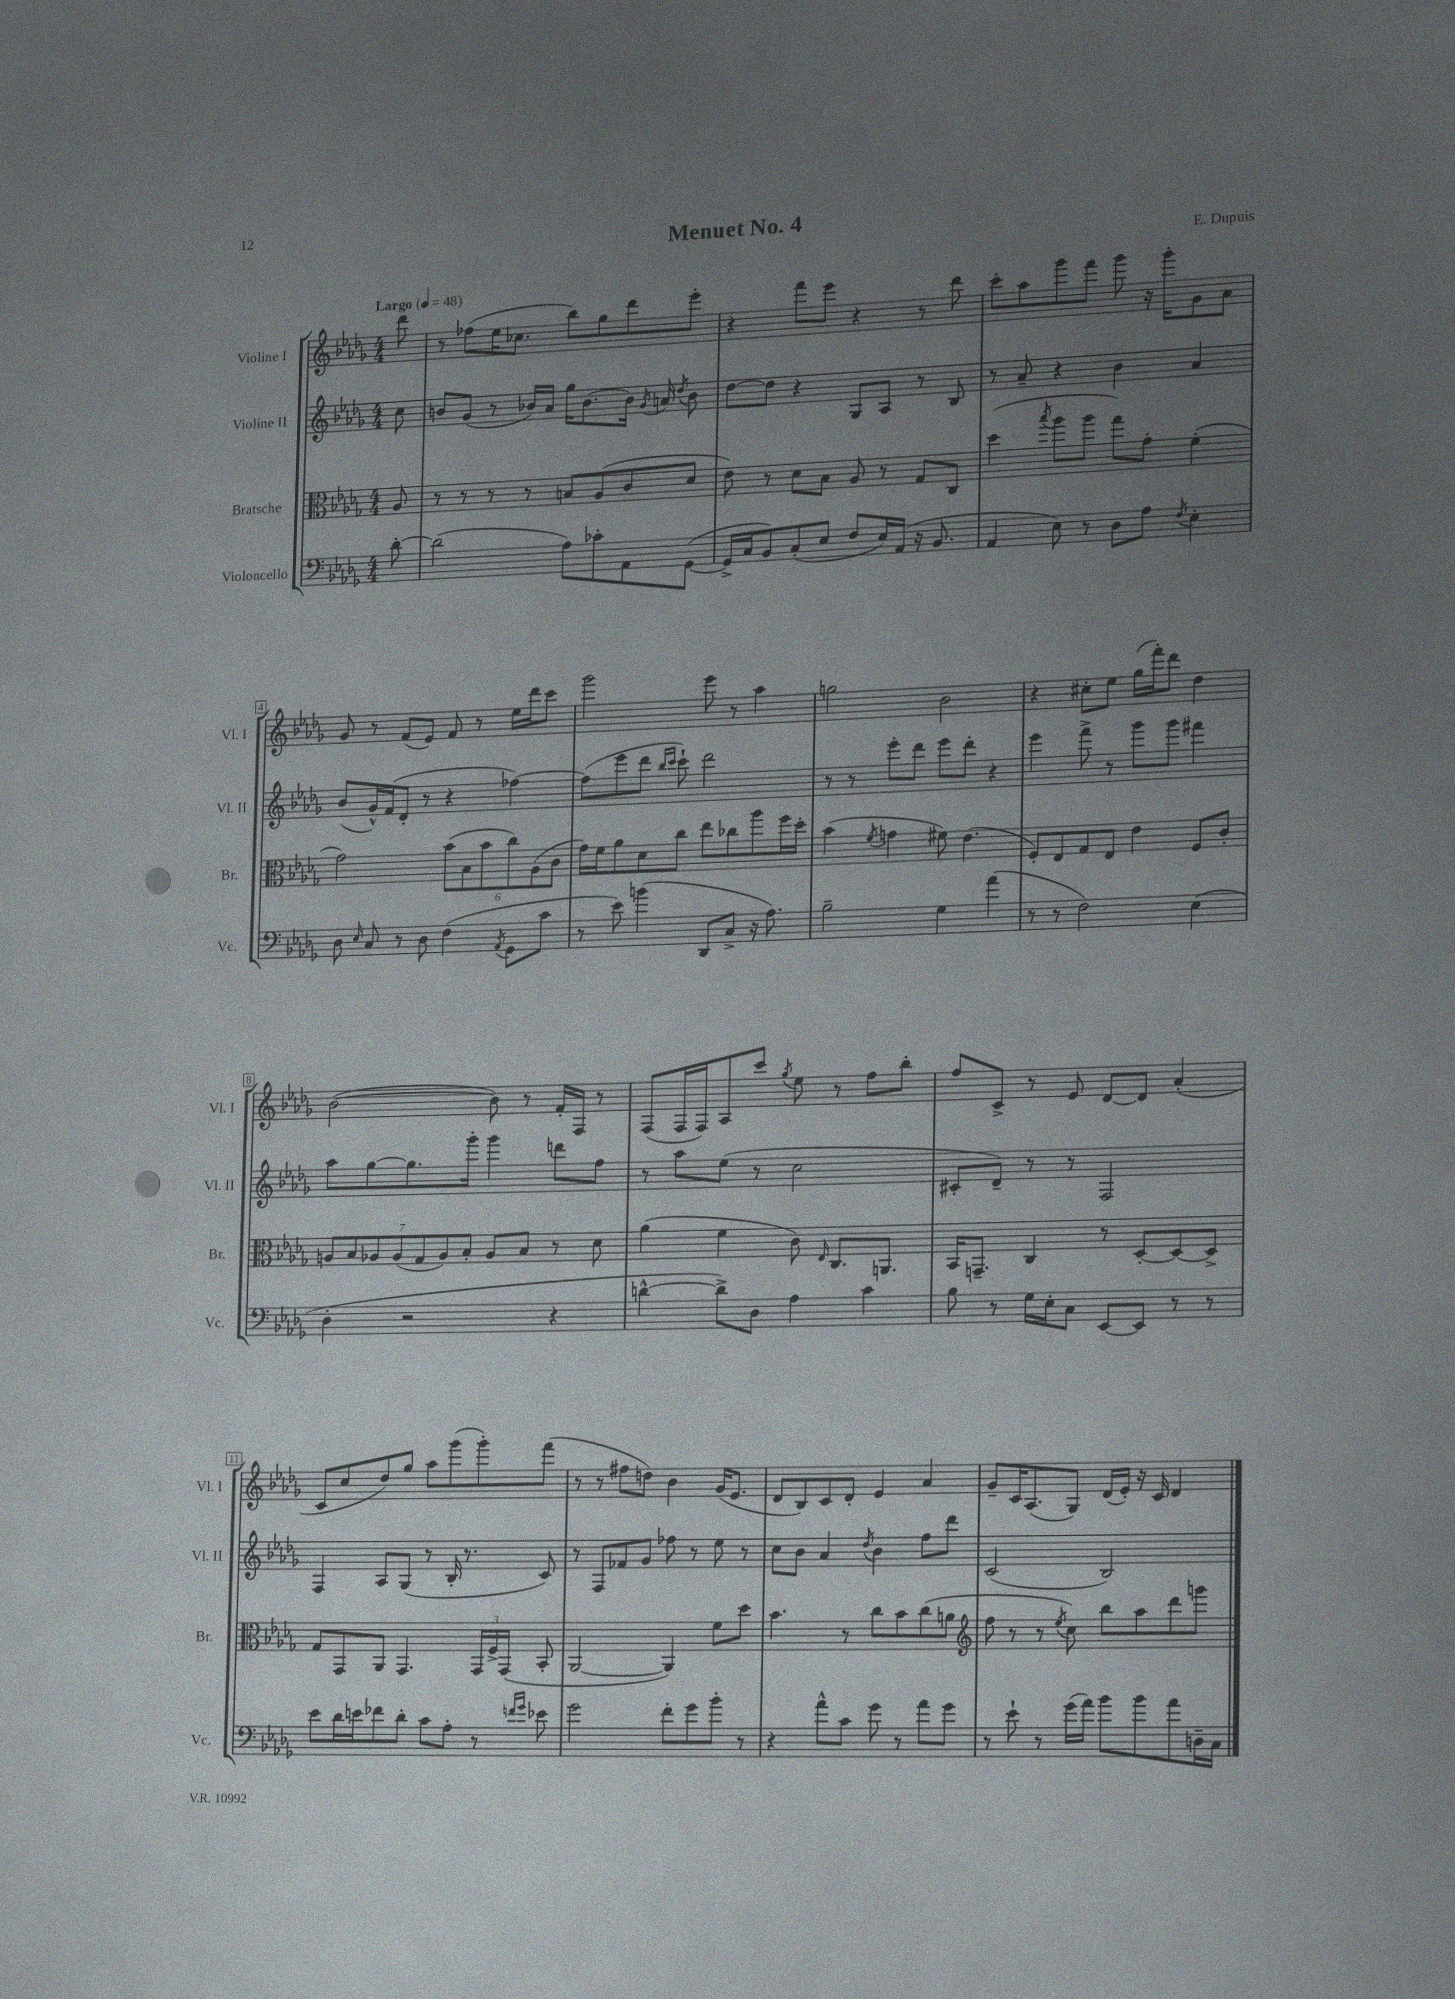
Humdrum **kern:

**kern	**kern	**kern	**kern
*staff4	*staff3	*staff2	*staff1
*clefF4	*clefC3	*clefG2	*clefG2
*k[b-e-a-d-g-]	*k[b-e-a-d-g-]	*k[b-e-a-d-g-]	*k[b-e-a-d-g-]
*M4/4	*M4/4	*M4/4	*M4/4
*MM48	*MM48	*MM48	*MM48
[8d-'\	8A-/	8cc\	8ddd-\
=	=	=	=
(2d-\]	8r	8b/L	8r
.	8r	(8g-/J	(8ff-\L
.	8r	8r	16ee-\K
.	.	.	8.cc-\J
.	8r	16b-/LL)	.
.	.	16a-/JJ	.
8A-\L)	8B/L	16gg-\LK	8bb-\L)
.	.	[8.b-\	.
8c-'\	(8A-/	.	8gg-\
8AA-\	8c/	16b-\]Jk	8ddd-\
.	.	8qg-/	.
.	.	16a/	.
.	.	8qdd-/	.
([8GG-\J	8d-/J	8b-\	8eee-'\J
=	=	=	=
16GG-^/]LL	8e-\)	[8dd-\L	4r
16C/J	.	.	.
8BB-/)	8r	8dd-\]J	.
(8C'/	8d-\L	4r	8fff\L
8E-/J	8B-\J	.	8eee-\J
8F/L	8A-/	8G-/L	4r
16E-/L)	8r	8A-/J	.
(16AA-/JJ	.	.	.
16r	8G-/L	8r	8r
8.BB-/	.	.	.
.	8C/J	8B-/	8ddd-\
=	=	=	=
4AA-/	(4dd-\	8r	8ccc'\L
.	.	8a-~/	8aa-\
.	8qbb-/	.	.
8E-\)	8aa-\L	4r	8ggg-\
8r	8aa-\J	.	8fff\J
8D-\L	8gg-\L)	4b-\	8ggg-\
8A-\J	8g-'\J	.	16r
.	.	.	16ggg-'\LK
8qF/	.	.	.
4E-'\	(4f'\	4a-/	8g-\
.	.	.	8a-\J
=	=	=	=
8D-\	2g-\)	(8b-/L	8g-/
16qqE-/	.	.	.
8C/	.	16g-^^/L)	8r
.	.	(16f/J	.
8r	.	8d-'/J	(8f/L
8D-\	.	8r	8e-/J)
(4F\	(12b-\L	4r	8f/
.	12B-\	.	.
.	.	.	8r
.	12b-\	.	.
8qAA-/	.	.	.
8GG-\L	12cc\)	[4ff-\)	16ee-\LL
.	.	.	16ddd-\J
.	(12A-\	.	.
8c\J	.	.	8ccc\J
.	12c\J	.	.
=	=	=	=
8r	16g-\LL)	(8ff-\]L	2ggg-\
.	16f\J	.	.
8e-\)	8a-\	8eee-\	.
(4b\	8d-\	8ddd-\J	.
.	.	16qqbb-/LL	.
.	.	16qqccc/JJ	.
.	8cc\J	8ccc`\)	.
8DD-/L	8ee-\L	2ddd-\	8eee-\
8C^/J	8cc-\	.	8r
16r	8aa-\	.	4aa-\
8.A-\)	.	.	.
.	16ff\L	.	.
.	16dd-'\JJ	.	.
=	=	=	=
2B-~\	(4b-\	8r	2gg\
.	.	8r	.
.	8qf/	.	.
.	4g\	8eee-'\L	.
.	.	8ddd-\J	.
4G-\	8f#\)	8eee-\L	2b-\
.	(4.e-\	8ddd-'\J	.
(4a-\	.	4r	.
=	=	=	=
8r	8F'/L)	4eee-\	4r
8r	8E-/	.	.
2F\)	8G-/	8fff^\	8cc#'\L
.	8E-/J	8r	8ee-\J
.	4e-\	8ggg-\L	(16gg-\LL
.	.	.	16fff'\J)
.	.	8ggg-\J	8ddd-\J
(4E-\	8F/L	4fff#\	4dd-\
.	8c'/J	.	.
=	=	=	=
4D-'\	14A/L	8aa-\L	([2b-\
.	14B-/	.	.
.	.	[8gg-\	.
.	14A-/	.	.
.	(14A-/	.	.
2r	.	8.gg-\]	.
.	14G-/	.	.
.	14A-/)	.	.
.	14B-'/J	.	.
.	.	16ggg-'\Jk	.
.	8A-/L	4ggg-\	8b-\])
.	8B-/J	.	8r
4r	8r	8ddd\L	16f'/LL
.	.	.	16F/JJ
.	8d-\	8ff\J	8r
=	=	=	=
[4d^^\	(4a-\	8r	(8F/L
.	.	8aa-\L	16F/L
.	.	.	16F/J)
8d^\]L)	4f\	(8ee-\J	8A-/
8D-\J	.	8r	8ccc/J
.	.	.	8qgg-/
4A-\	8c\)	2cc\	8ee-\
.	16qqE-/	.	.
.	8.C/L	.	8r
4c\	.	.	8ff\L
.	8.AA/J	.	.
.	.	.	8bb-'\J
=	=	=	=
8B-\	16BB-/LK	8c#'/L	8ff/L
.	8.GG~/J	.	.
8r	.	8d-~/J)	8c^/J
16G-\LL	4C/	8r	8r
16E-'\J	.	.	.
8C\J	.	8r	8e-/
[8EE-/L	8r	2F/	[8d-/L
8EE-/]J	[8D-'/L	.	8d-/]J
8r	8D-/_	.	(4a-'/
8r	8D-^/]J	.	.
=	=	=	=
8e-\L	8G-/L	4F/	8c/L
16d-\L	8GG-/	.	8cc/
16e\J	.	.	.
8f-\	8AA-/J	8A-/L	8dd-/)
8d-'\J	4.GG-/	(8G-/J	8gg-/J
8c\L	.	8r	8aa-\L
8A-'\J	.	16B-'/	(8ggg-\
.	.	8.r	.
8r	24GG-/LL	.	8ggg-'\)
.	24F^/	.	.
.	(24GG-/JJ	.	.
16qqf/LL	.	.	.
16qqg-/JJ	.	.	.
8e-\	8BB-'/	8c/)	(8fff\J
=	=	=	=
2g-\	[2AA-/	8r	8r
.	.	8F/L	8r
.	.	8f-/	8ff#\L
.	.	8g-/J	8dd\J)
8f'\L	4AA-/])	8ff-\	4b-\
8g-\	.	8r	.
8b-'\J	8f\L	8ee-\	(16g-/LK
.	.	.	8.e-/J
8r	8dd-\J	8r	.
=	=	=	=
4r	4.b-\	8cc\L	8d-/L
.	.	8b-\J	8B-/)
8a-^^\L	.	4a-/	8c/
8c\J	8r	.	8d-'/J
.	.	8qdd-/	.
8g-\	8cc\L	4b-\	4e-/
8r	8b-\	.	.
8a-\L	(8cc\	8ff\L	4a-/
8g-\J	8a\J	8ddd-\J	.
=	=	=	=
*	*clefG2	*	*
8r	8ff\	(2c/	8g-~/L
8e-`\	8r	.	16c/K
.	.	.	(8.A-/
8r	8r	.	.
.	8qee-/	.	.
(16g-\LL	8cc\)	.	8G-/J)
16a-\JJ)	.	.	.
8b-\L	8bb-\L	2B-/)	(16d-/LL
.	.	.	16e-'/JJ)
8b-\	8aa-\	.	16r
.	.	.	16c/
8a-\	8ddd-\	.	4d-/
16D~\L	8ggg\J	.	.
16C\JJ	.	.	.
==	==	==	==
*-	*-	*-	*-
